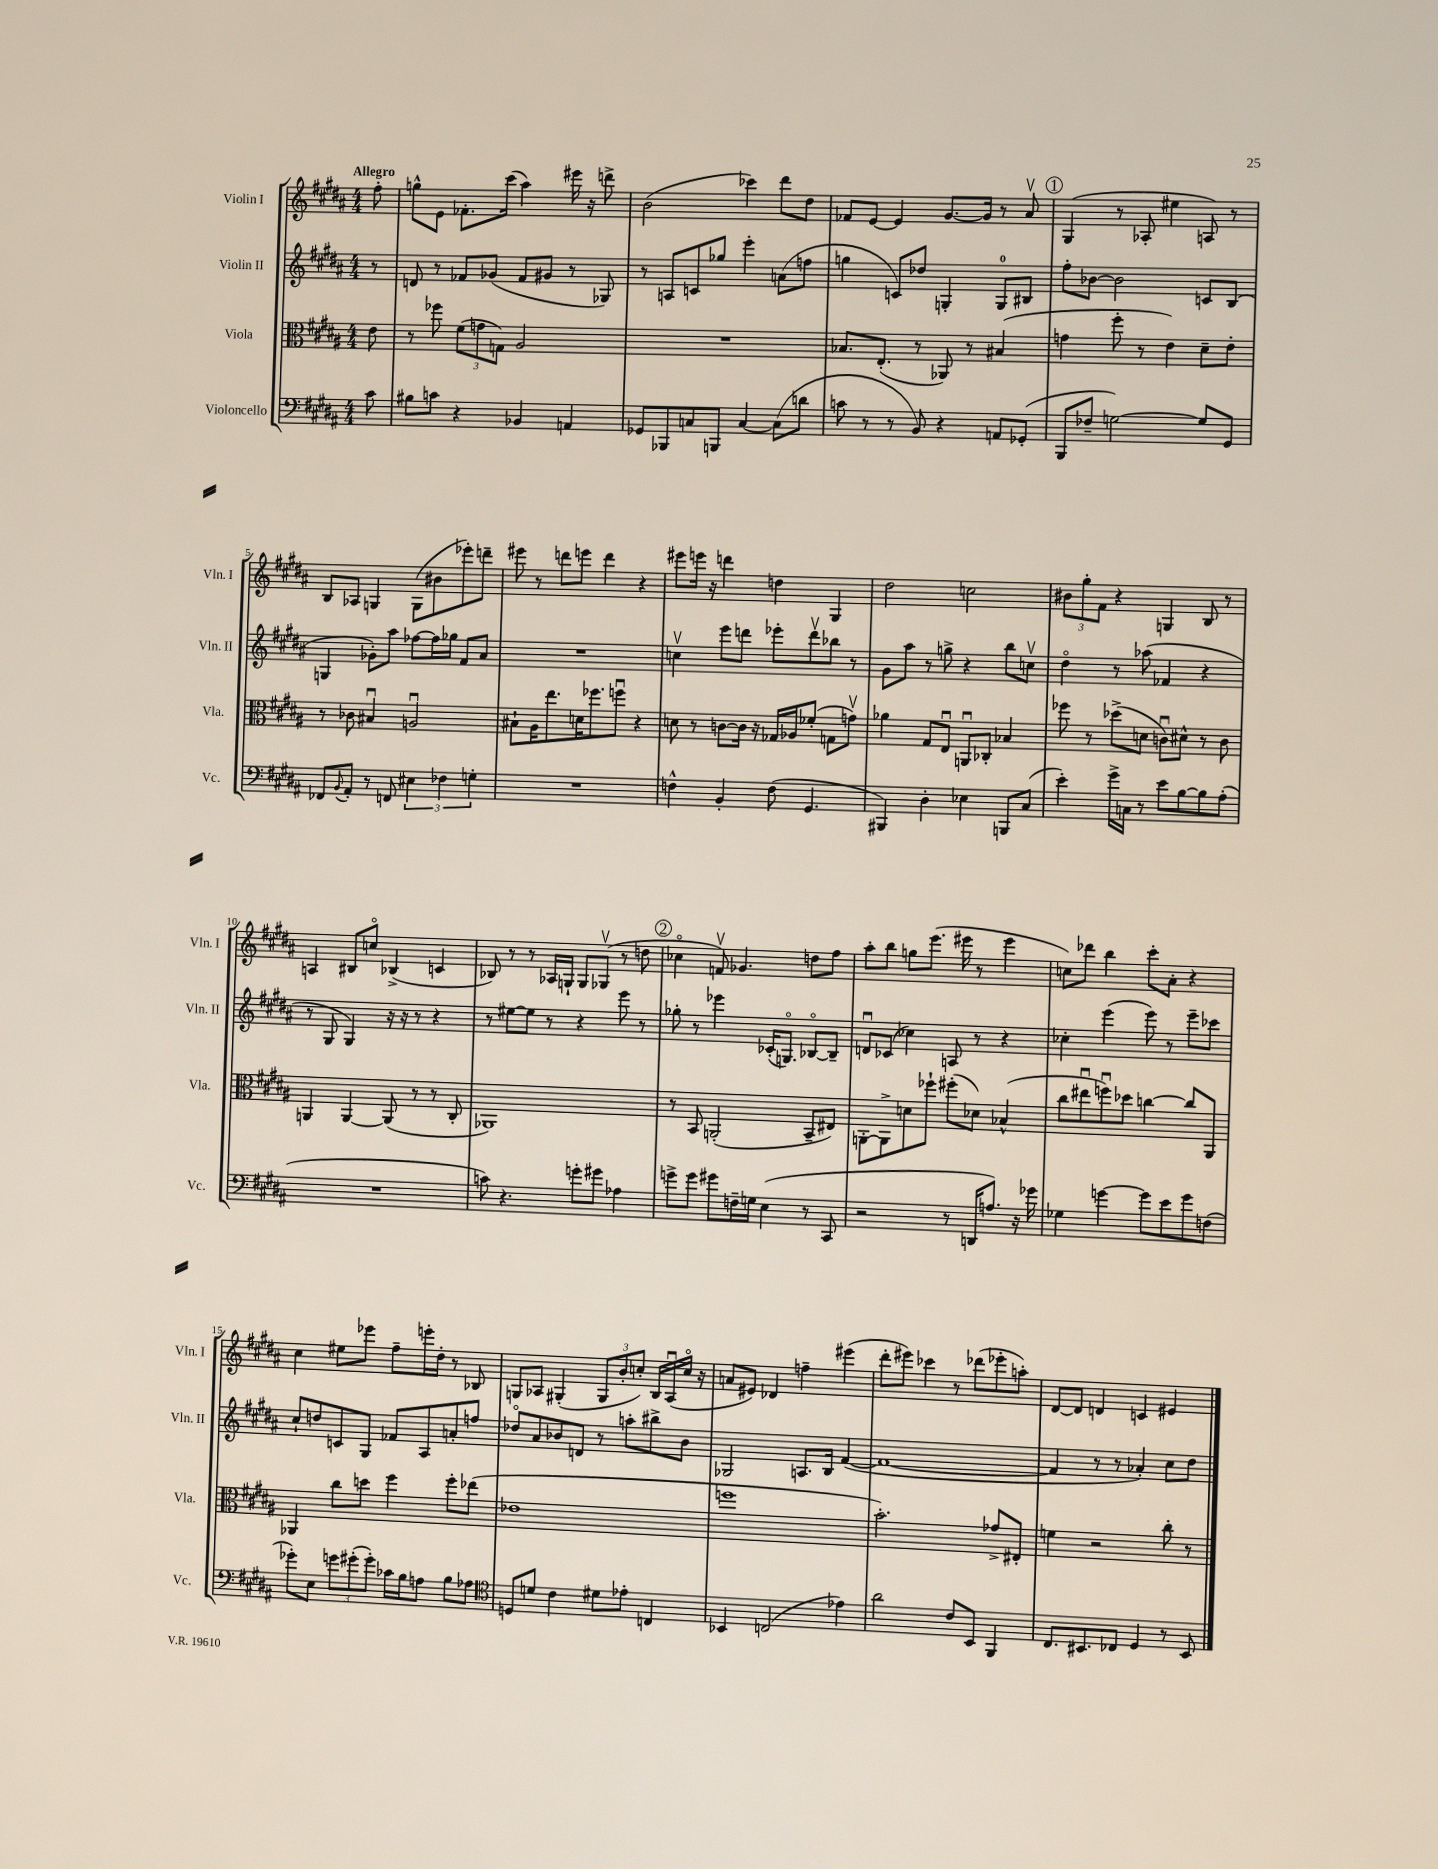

**kern	**kern	**kern	**kern
*part4	*part3	*part2	*part1
*staff4	*staff3	*staff2	*staff1
*I"Violoncello	*I"Viola	*I"Violin II	*I"Violin I
*I'Vc.	*I'Vla.	*I'Vln. II	*I'Vln. I
*clefF4	*clefC3	*clefG2	*clefG2
*k[f#c#g#d#a#]	*k[f#c#g#d#a#]	*k[f#c#g#d#a#]	*k[f#c#g#d#a#]
*M4/4	*M4/4	*M4/4	*M4/4
=	=	=	=
!	!	!	!LO:TX:a:B:t=Allegro
8c#\	8e\	8r	8ff#'\
=1	=1	=1	=1
8B#X\L	8r	8dn/	8ggn^^\L
8cn\J	8ff-X\	8r	8e\J
4r	(12f#\L	8f-X/L	8.f-X'\L
.	12gn\	.	.
.	.	(8g-X/J	.
.	12Gn\J)	.	.
.	.	.	(16ccc#\Jk
4BB-X/	2A#/	8f-/L	4aa#\)
.	.	8g#X/J	.
4AAn/	.	8r	16eee#X\
.	.	.	16r
.	.	8G-X/)	8dddn^\
=2	=2	=2	=2
8GG-X/L	1r	8r	(2b\
8BBB-X/	.	8An/L	.
8Cn/	.	8cn/	.
8BBBn/J	.	8gg-X/J	.
[4C/	.	4eee'\	4ccc-X\)
(8C\L]	.	(8an\L	8ddd#\L
8dn\J	.	8ffn\J	8dd#\J
=3	=3	=3	=3
8cn\	8.B-X/L	4ggn\	8f-X/L
8r	.	.	[8e/J
.	(8.E'/J	.	.
8r	.	8cn/L)	4e/]
8BB/)	8r	8dd-X/J	.
4r	8AA-X/)	4Gn'/	[8.g#/L
.	8r	.	.
.	.	.	16g#/Jk]
8AAn/L	(4B#X/	8G/L	8r
(8GG-X'/J	.	8B#X/J	8a#v/
!!LO:REH:place=s1:t=1
=4	=4	=4	=4
8BBB/L	4gn\	8ff#'\L	(4G#/
8F-X~/J	.	[8b-X\J	.
[2Gn\)	8ff#'\	2b-\]	8r
.	8r	.	8A-X'/
.	4e\)	.	4ee#X\
8G/L]	8d#~\L	8cn/L	8An/)
8GG#/J	8e'\J	(8B/J	8r
!!LO:LB:g=z
=5	=5	=5	=5
8FF-X/L	8r	4Gn/	8B/L
8qqBB/	.	.	.
8AA#'/J	8c-X\	.	8A-X/J
8r	4B#Xu/	8g-X'\L)	4Gn/
8FFn/	.	8aa#\J	.
6E#X\	2Anu/	[8ff-X\L	(8G\L
.	.	16ff-\L]	8b#X\
6F-X\	.	.	.
.	.	16gg-X\JJ	.
.	.	8f#/L	8eee-X'\)
6Gn'\	.	.	.
.	.	8a#/J	8dddn~\J
=6	=6	=6	=6
1r	8B#X`\L	1r	8eee#X\
.	16A#\K	.	8r
.	8.ee\	.	.
.	.	.	8dddn\L
.	16dn\K	.	8eeen\J
.	8.ff-X\	.	.
.	.	.	4ddd\
.	8ffnu\J	.	.
.	4r	.	4r
=7	=7	=7	=7
4Fn^^\	8dn\	4ccnv\	8eee#X\L
.	8r	.	16eeen\Jk
.	.	.	16r
4BB'/	[8cn\L	8eee\L	4dddn\
.	16c\Jk]	8dddn\J	.
.	16r	.	.
(8F\	16G-X/LL	8eee-X'\L	4ddn\
.	16A-X/J	.	.
4.GG#/	(8f-X'/J	8dddv\	.
.	8Gn\L	8bb-X\J	4G#/
.	8gnv\J)	8r	.
=8	=8	=8	=8
4BBB#X/)	4a-X\	8g#\L	2dd#\
.	.	8aa#\J	.
4D#'\	8G#/L	8r	.
.	8Eu/J	8ggn^\	.
4E-X\	8AAnu/L	4r	2ccn\
.	8C-X'/J	.	.
8BBBn/L	4B-X/	8bb\L	.
(8C#/J	.	8ccnv\J	.
=9	=9	=9	=9
4e'\)	8ff-X\	4dd#\	12b#X\L
.	.	.	12gg#'\
.	8r	.	.
.	.	.	12f#\J
16g#^\LL	(8dd-X^\L	8r	4r
16Cn\JJ	.	.	.
8r	8dn\J	(8aa-X\	.
8e\L	8cnu\L)	4f-X/	4Gn/
[8B\	8d#X^^\J	.	.
8B\]	8r	4r	8B/
(8A#'\J	8c\	.	8r
!!LO:LB:g=z
=10	=10	=10	=10
1r	4AAn/	8r	4An/
.	.	8G#/	.
.	[4AA/	4G#/)	8B#X/L
.	.	.	8ccn/J
.	(8AA/]	16r	(4B-X^/
.	.	16r	.
.	8r	8r	.
.	8r	4r	4cn/
.	8C#'/	.	.
=11	=11	=11	=11
8cn\)	1AA-X)	8r	8B-X/)
4.r	.	[8ee#X\L	8r
.	.	8ee#\J]	8r
.	.	8r	16A-X/LL
.	.	.	16Gn`/JJ
8gn'\L	.	4r	8G/L
8g#X\J	.	.	(8G-Xv/J
4A-X\	.	8eee\	8r
.	.	8r	8ddn\
!!LO:REH:place=s1:t=2
=12	=12	=12	=12
8gn^\L	8r	8gg-X'\	4cc-X\
8g\J	8BB/	8r	.
8g#X\L	(2AAn'/	4eee-X\	8fnv/)
16Fn~\L	.	.	4.g-X/
16Gn\JJ	.	.	.
(4E\	.	(16c-X'/KL	.
.	.	8.Gn/J)	.
8r	8BB~/L	[8B-X/L	8ddn\L
8CC#/	8E#X/J)	8B-~/J]	8ff#\J
=13	=13	=13	=13
2r	[8AAn'\L	8dnu/L	8aa#'\L
.	8AA^\]	(8c-X/J	8bb\J
.	8dn\	4cc-X\)	8ggn\L
.	8ff-X`\J	.	(8.eee\J
8r	(8ff#X'\L	8An/	.
.	.	.	16eee#X\
16DDn/KL	8d-X\J)	8r	8r
8.An/J)	.	.	.
.	(4B-X^^/	4r	4eee#\
16r	.	.	.
16g-X\	.	.	.
=14	=14	=14	=14
4G-X\	8cc#\L	4cc-X'\	8ccn\L)
.	8ee#Xu\	.	8ddd-X\J
[4gn\	8ffnu\)	(4eee\	4bb\
.	8dd-X\J	.	.
8g\L]	[4ccn\	8eee\)	8ccc#'\L
8e\	.	8r	8a#'\J
8g\	8cc/L]	8eee~\L	4r
(8Fn\J	8AA#/J	8ccc-X\J	.
!!LO:LB:g=z
=15	=15	=15	=15
8g-X'\L)	4AA-X/	8cc#`/L	4cc#\
8E\J	.	8ddn/	.
12gn\L	8cc#\L	8cn/	8ee#X\L
(12g#X'\	.	.	.
.	8ddn\J	8G#/J	8eee-X\J
12g#'\J)	.	.	.
16c-X\LL	4ff#\	8f-X/L	8ff#~\L
16B\J	.	.	.
8An\J	.	8A#/	16eeen'\L
.	.	.	16dd#'\JJ
8B\L	8ff#'\L	8an'/	8r
8A-X\J	(8ee-X\J	8ffn/J	8B-X/
=16	=16	=16	=16
*clefC4	*	*	*
8Dn/L	1e-X	8dd-X/L	8Gn/L
8dn/J	.	8a#/	8A-X/J
4c#\	.	8b-X/	(4G#X'/
.	.	8dn/J	.
8d#X\L	.	8r	12G#/L
.	.	.	12b'/
8e-X'\J	.	8aan'\L	.
.	.	.	12ccn'/J)
4Cn/	.	8bb#X^\	16B/LL
.	.	.	(16A-u/
.	.	8b-\J	16cc/JJ
.	.	.	16r
=17	=17	=17	=17
4BB-X/	1ffn	2G-X/	8an/L
.	.	.	8e#X/J)
(2Cn/	.	.	4d-X/
.	.	8.An/L	4ffn~\
.	.	16B/Jk	.
4e-X\)	.	([4f#/	(4eee#X\
=18	=18	=18	=18
2a#\	2.b'\)	1f#_	8ddd#'\L
.	.	.	8eee#X\J)
.	.	.	4ccc-X\
8c#/L	.	.	8r
8BB/J	.	.	(8ddd-X\L
4FF#/	8g-X^/L	.	8eee-X'\
.	8E#X'/J	.	8aan'\J)
=19	=19	=19	=19
8.C#/L	4fn\	4f#/]	[8d#/L
.	.	.	8d#/J]
8.BB#X/	.	.	.
.	2r	8r	4dn/
8C-X/J	.	8r	.
4D#/	.	4a-X'/)	4cn/
8r	8cc#'\	8cc#\L	4e#X/
8BB#/	8r	8dd#\J	.
==	==	==	==
*-	*-	*-	*-
